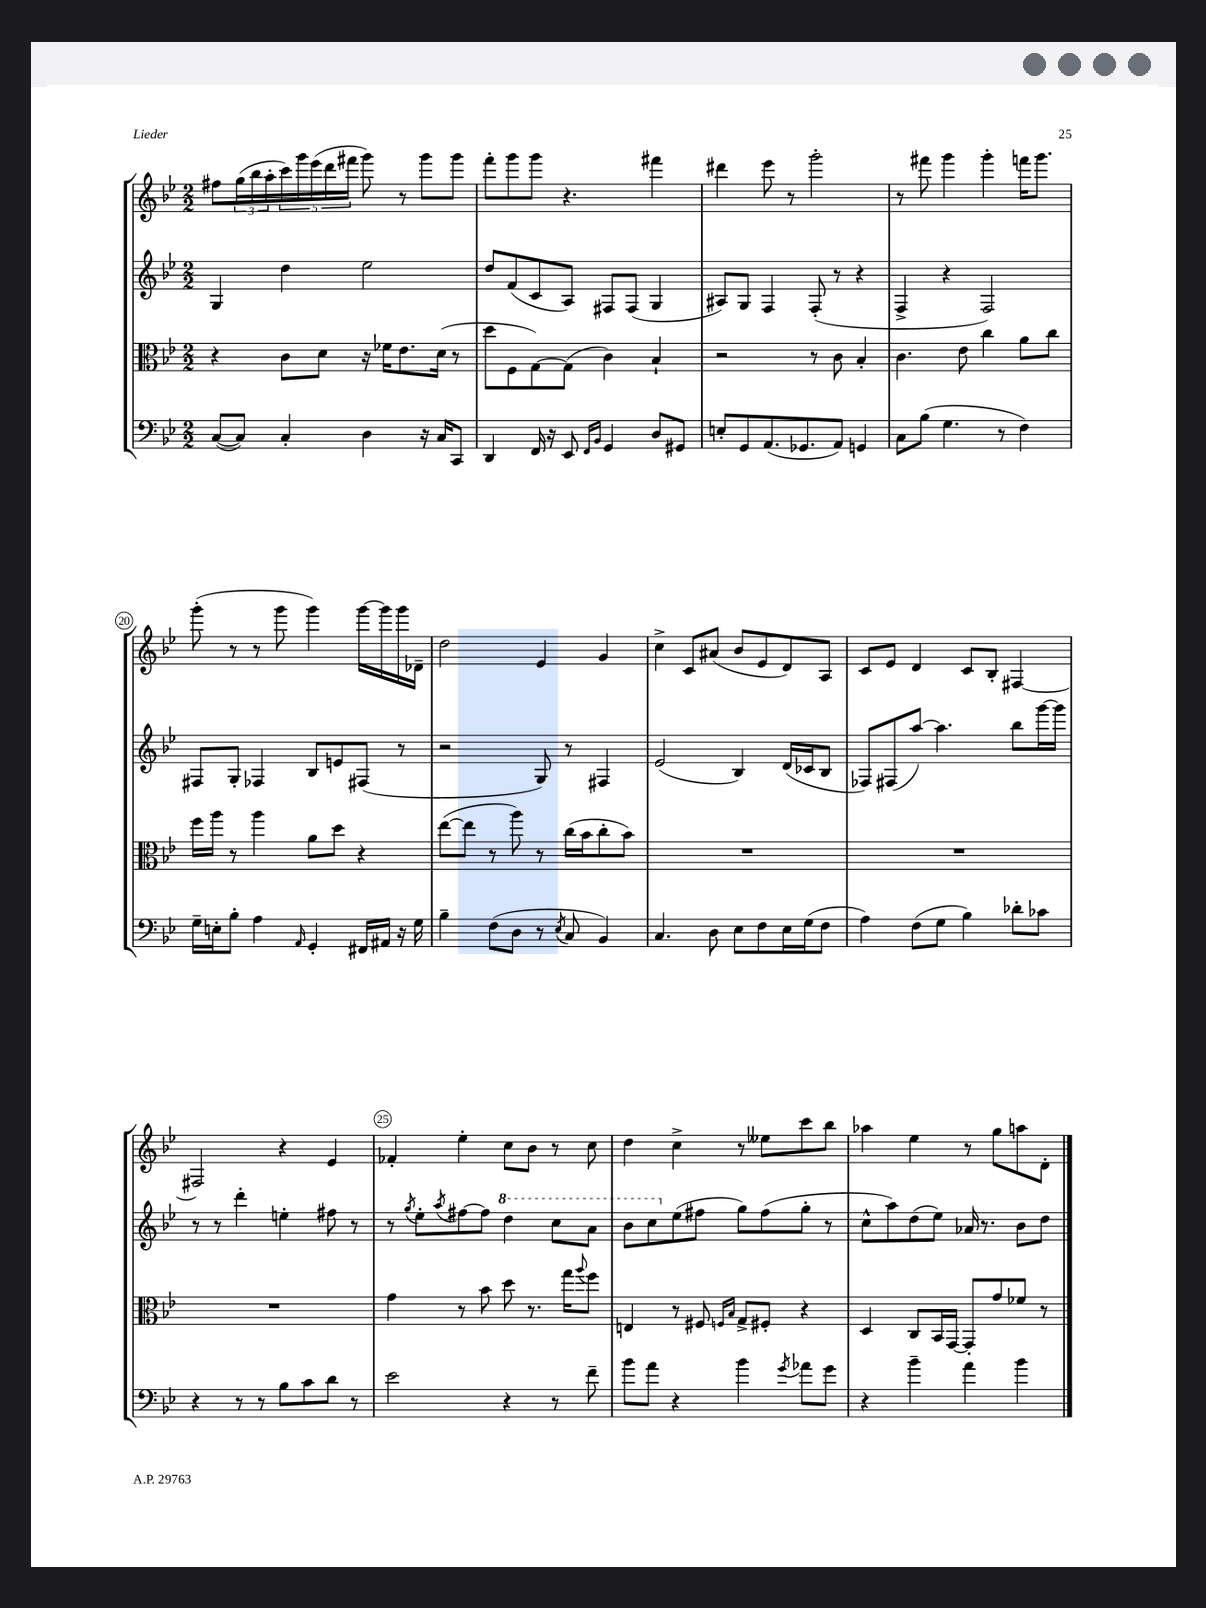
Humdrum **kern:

**kern	**kern	**kern	**kern
*part4	*part3	*part2	*part1
*staff4	*staff3	*staff2	*staff1
*clefF4	*clefC3	*clefG2	*clefG2
*k[b-e-]	*k[b-e-]	*k[b-e-]	*k[b-e-]
*M2/2	*M2/2	*M2/2	*M2/2
=16	=16	=16	=16
([8C/L	4r	4G/	8ff#X\L
8C/J])	.	.	(24gg\L
.	.	.	24bb-\
.	.	.	24aa'\
4C'/	8c\L	4dd\	20ccc\)
.	.	.	20ggg\
.	.	.	(20eee-\
.	8d\J	.	.
.	.	.	20ddd\
.	.	.	20fff#X\JJ
4D\	16r	2ee-\	8ggg\)
.	16f-X\KL	.	.
.	8.e-\	.	8r
16r	.	.	8ggg\L
16C/KL	(16d\Jk	.	.
8CC/J	8r	.	8ggg\J
=17	=17	=17	=17
4DD/	8dd\L	8dd/L	8fff'\L
.	8F\	(8f/	8ggg\
16FF/	[8G\)	8c/	8ggg\J
16r	.	.	.
8EE-/	(8G\J]	8A/J)	4.r
16qqFF/LL	.	.	.
16qqBB-/JJ	.	.	.
4GG/	4c\)	8F#X/L	.
.	.	(8F#/J	.
8D/L	4B-`/	4G/	4fff#X\
8GG#X/J	.	.	.
=18	=18	=18	=18
8En'/L	2r	8A#X/L)	4ddd#X\
8GG/	.	8G/J	.
(8.AA/	.	4F/	8eee-\
.	.	.	8r
8.GG-X/	.	.	.
.	8r	(8F'/	2ggg'\
8AA/J)	8c\	8r	.
4GGn/	4B-'/	4r	.
=19	=19	=19	=19
8C\L	4.c\	4F^/	8r
(8B-\J	.	.	8fff#X\
4.G\	.	4r	4ggg\
.	8e-\	.	.
.	4cc\	2F/)	4ggg'\
8r	.	.	.
4F\)	8a\L	.	16fffn\KL
.	.	.	8.ggg\J
.	8cc\J	.	.
!!LO:LB:g=z
=20	=20	=20	=20
16G~\LL	16ff\LL	8F#X/L	(8ggg'\
16En'\J	16aa\JJ	.	.
8B-'\J	8r	8G'/J	8r
4A\	4aa\	4F-X/	8r
.	.	.	8ggg\
16qqAA/	.	.	.
4GG'/	8a\L	8B-/L	4ggg\)
.	8dd\J	8en/	.
16FF#X/LL	4r	(8F#X/J	[16ggg\LL
16AA#X/JJ	.	.	16ggg\]
16r	.	8r	16ggg\
16G\	.	.	16d-X~\JJ
=21	=21	=21	=21
4B-~\	([8ee-\L	2r	2dd\
.	8ee-\J]	.	.
(8F\L	8r	.	.
8D\J	8aa\)	.	.
8r	8r	8G/)	4e-/
8qE-/	.	.	.
8C/	(16cc\LL	8r	.
.	16b-\J	.	.
4BB-/)	8cc'\	4F#X/	4g/
.	8b-\J)	.	.
=22	=22	=22	=22
4.C/	1r	(2e-/	4cc^\
.	.	.	8c/L
8D\	.	.	(8a#X/J
8E-\L	.	4B-/)	8b-/L
8F\	.	.	8e-/
16E-\L	.	(16d/LL	8d/)
(16G\J	.	16c-X/J	.
8F\J	.	8B-/J	8A/J
=23	=23	=23	=23
4A\)	1r	8F-X/L)	8c/L
.	.	(8F#X/	8e-/J
(8F\L	.	[8aa/J)	4d/
8G\J	.	4.aa\]	.
4B-\)	.	.	8c/L
.	.	.	8B-'/J
8d-X'\L	.	8bb-\L	[4F#X/
8c-X\J	.	[16ggg\L	.
.	.	16ggg\JJ]	.
!!LO:LB:g=z
=24	=24	=24	=24
4r	1r	8r	2F#X/]
.	.	8r	.
8r	.	4ddd'\	.
8r	.	.	.
8B-\L	.	4een'\	4r
8c\	.	.	.
8d\J	.	8ff#X\	4e-/
8r	.	8r	.
=25	=25	=25	=25
2e-\	4g\	8r	4f-X'/
.	.	8qgg/	.
.	.	8ee-'\L	.
.	.	8qaa/	.
.	8r	[8ff#X\	4ee-'\
.	8b-\	8ff#\J]	.
*	*	*8va	*
4r	8dd\	4ddd\	8cc\L
.	8.r	.	8b-\J
8r	.	8ccc\L	8r
.	16gg\KL	.	.
.	8qqaa/	.	.
8f~\	8ff\J	8aa\J	8cc\
=26	=26	=26	=26
8b-\L	4En/	8bb-\L	4dd\
8a\J	.	8ccc\	.
*	*	*X8va	*
4r	8r	(8ee-\	4cc^\
.	8F#X/	8ff#X\J	.
.	16qqFn/LL	.	.
.	16qqB-/JJ	.	.
4b-\	8G^/L	8gg\L)	8r
.	8F#X'/J	(8ff#\	8ee--X\L
8qg/	.	.	.
8a-X\L	4r	8gg'\J	8ccc\
8g\J	.	8r	8bb-\J
=27	=27	=27	=27
4r	4D/	8cc^^\L	4aa-X\
.	.	8aa\)	.
4b-~\	8C/L	(8dd\	4ee-\
.	16BB-/L	8ee-\J)	.
.	[16GG/JJ	.	.
4a\	8GG'/L]	16a-X/	8r
.	.	8.r	.
.	8g/	.	8gg\L
4b-\	8f-X/J	8b-\L	8aan\
.	8r	8dd\J	8d'\J
==	==	==	==
*-	*-	*-	*-
